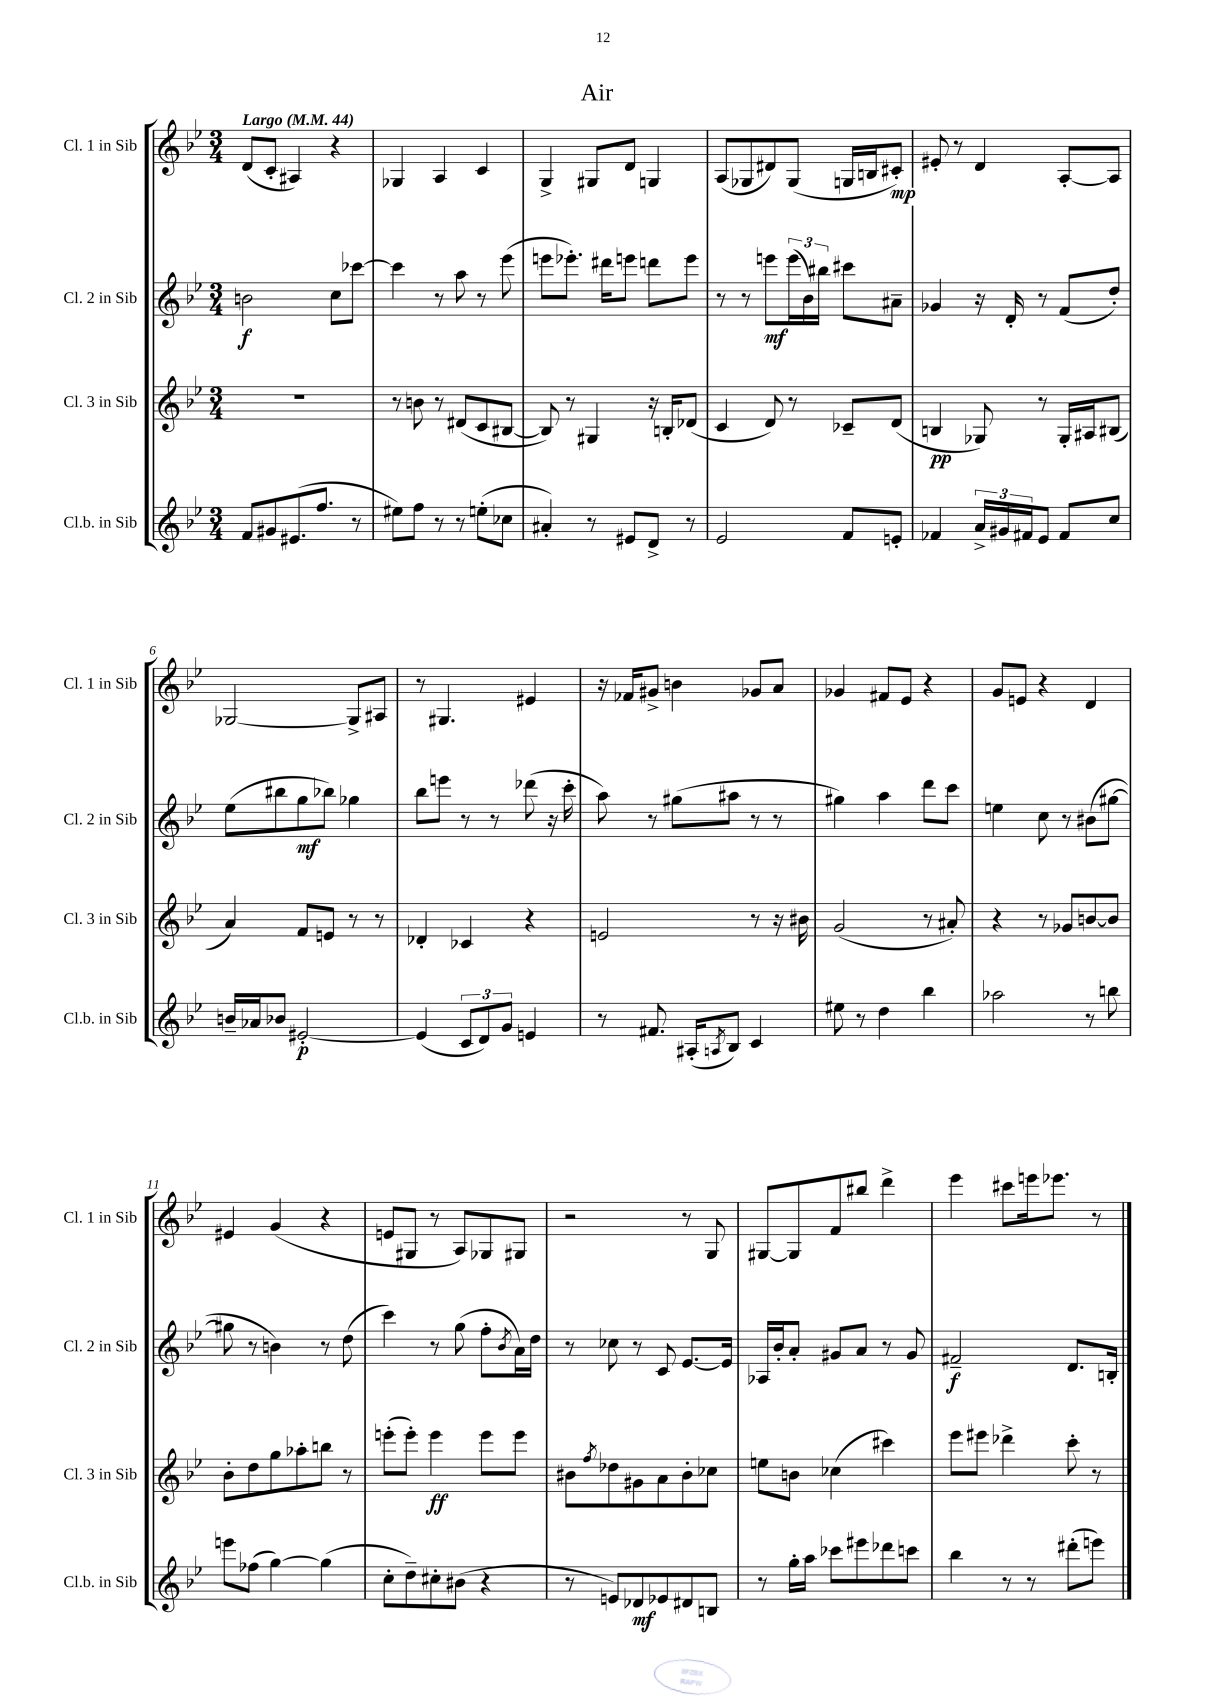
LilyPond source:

\header { title = "Air" }
<<
\new StaffGroup <<
\new Staff = "s0" \with { instrumentName = "Cl. 1 in Sib" shortInstrumentName = "Cl. 1 in Sib" } {
    \clef treble \key bes \major \numericTimeSignature \time 3/4 \tempo "Largo" 4 = 44
    d'8( c'8-. ais4) r4 |
    ges4 a4 c'4 |
    g4-> gis8 d'8 g4 |
    a8( ges8 dis'8) ges8( g16 b16 cis'8-.\mp) |
    eis'8-. r8 d'4 a8~-. a8 |
    ges2~ ges8-> ais8 |
    r8 gis4. eis'4 |
    r16 fes'16 gis'8-> b'4 ges'8 a'8 |
    ges'4 fis'8 ees'8 r4 |
    g'8 e'8 r4 d'4 |
    eis'4 g'4( r4 |
    e'8 gis8 r8 a8) ges8 gis8 |
    r2 r8 g8 |
    gis8~ gis8 f'8 bis''8 d'''4-> |
    ees'''4 cis'''8 e'''16 ees'''8. r8 \bar "|." |
}
\new Staff = "s1" \with { instrumentName = "Cl. 2 in Sib" shortInstrumentName = "Cl. 2 in Sib" } {
    \clef treble \key bes \major \numericTimeSignature \time 3/4
    b'2\f c''8 ces'''8~ |
    ces'''4 r8 a''8 r8 ees'''8( |
    e'''8 ees'''8.-.) dis'''16 e'''8 d'''8 e'''8 |
    r8 r8 e'''8\mf \tuplet 3/2 { e'''16( bes'16) bis''16 } cis'''8 ais'8-- |
    ges'4 r16 d'16-. r8 f'8( d''8-.) |
    ees''8( bis''8 g''8\mf bes''8) ges''4 |
    bes''8 e'''8 r8 r8 des'''8( r16 c'''16-. |
    a''8) r8 gis''8( ais''8 r8 r8 |
    gis''4) a''4 d'''8 c'''8 |
    e''4 c''8 r8 bis'8( gis''8~ |
    gis''8 r8 b'4) r8 d''8( |
    c'''4) r8 g''8( f''8-. \acciaccatura { bes'8 } a'16) d''16 |
    r8 ces''8 r8 c'8 ees'8.~ ees'16 |
    aes16 bes'16-. a'8-. gis'8 a'8 r8 gis'8 |
    fis'2--\f d'8. b16-. \bar "|." |
}
\new Staff = "s2" \with { instrumentName = "Cl. 3 in Sib" shortInstrumentName = "Cl. 3 in Sib" } {
    \clef treble \key bes \major \numericTimeSignature \time 3/4
    R2. |
    r8 b'8 r8 dis'8( c'8 bis8~ |
    bis8) r8 gis4 r16 b16-. des'8( |
    c'4 d'8) r8 ces'8-- d'8( |
    b4\pp ges8) r8 ges16-. ais16 bis8( |
    a'4) f'8 e'8 r8 r8 |
    des'4-. ces'4 r4 |
    e'2 r8 r16 bis'16 |
    g'2( r8 ais'8-.) |
    r4 r8 ges'8 b'8~ b'8 |
    bes'8-. d''8 g''8 aes''8-. b''8 r8 |
    e'''8-.( e'''8-.) e'''4\ff e'''8 e'''8 |
    bis'8 \acciaccatura { f''8 } des''8 gis'8 a'8 bis'8-. ces''8 |
    e''8 b'8 ces''4( cis'''4) |
    ees'''8 eis'''8 des'''4-> c'''8-. r8 \bar "|." |
}
\new Staff = "s3" \with { instrumentName = "Cl.b. in Sib" shortInstrumentName = "Cl.b. in Sib" } {
    \clef treble \key bes \major \numericTimeSignature \time 3/4
    f'8 gis'8 eis'8.( f''8. r8 |
    eis''8) f''8 r8 r8 e''8-.( ces''8 |
    ais'4-.) r8 eis'8 d'8-> r8 |
    ees'2 f'8 e'8-. |
    fes'4 \tuplet 3/2 { a'16-> gis'16 fis'16 } ees'8 fis'8 c''8 |
    b'16-- aes'16 bes'8 eis'2~-.\p |
    eis'4( \tuplet 3/2 { c'8 d'8) g'8 } e'4 |
    r8 fis'8. ais16-.( \acciaccatura { a8 } bes8) c'4 |
    eis''8 r8 d''4 bes''4 |
    aes''2 r8 b''8 |
    e'''8 fes''8( g''4~) g''4( |
    c''8-. d''8--) cis''8-. bis'8( r4 |
    r8 e'8) des'8\mf ees'8 dis'8 b8 |
    r8 g''16-. a''16 ces'''8 eis'''8 des'''8 c'''8 |
    bes''4 r8 r8 dis'''8-.( e'''8) \bar "|." |
}
>>
>>
